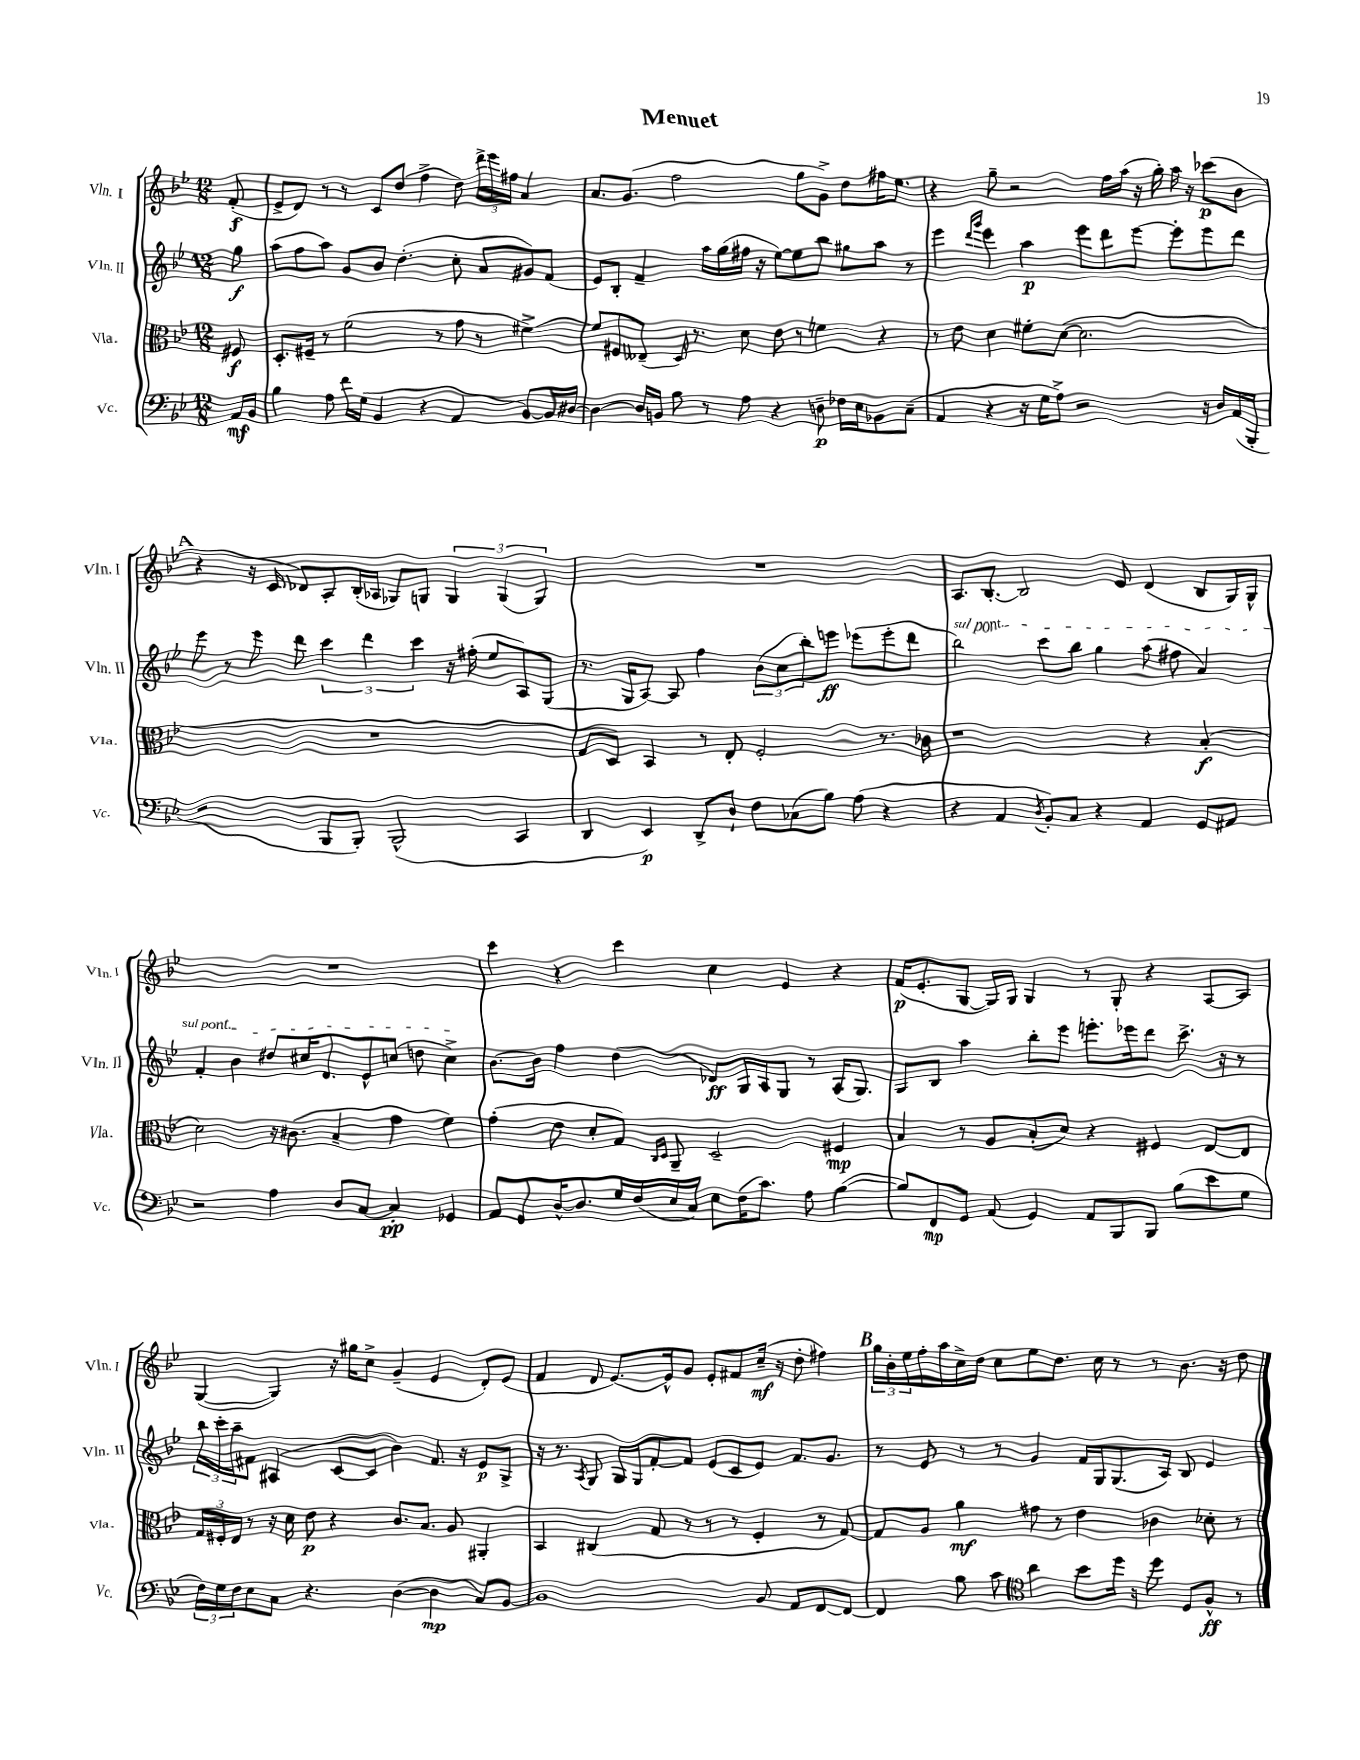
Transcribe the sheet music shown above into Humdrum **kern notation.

**kern	**kern	**kern	**kern
*staff4	*staff3	*staff2	*staff1
*clefF4	*clefC3	*clefG2	*clefG2
*k[b-e-]	*k[b-e-]	*k[b-e-]	*k[b-e-]
*M12/8	*M12/8	*M12/8	*M12/8
16AA	8F#	8gg	(8f'
16BB-	.	.	.
=	=	=	=
4B-	8.D'	(8aa	8e-^
.	.	8ff	8d)
.	16F#~	.	.
8A	8r	8aa)	8r
16f	(2f	8g	8r
(16G	.	.	.
4BB-	.	8b-	8c
.	.	(4.dd'	(8dd
4r	.	.	4ff^
.	8r	.	.
4AA	8g	8cc'	8dd)
.	8r	8a	24ddd^
.	.	.	24eee-
.	.	.	24ff#
[8BB-)	[4f#^)	8g#)	4a
16BB-]	.	(8f	.
[16D#	.	.	.
=	=	=	=
4D#_	8f#]	8e-)	8.a
.	8F#	8B-'	.
.	.	.	(8.g
16D#]	(8E--~	4f~	.
16BB	.	.	.
8B-	16D)	.	2ff
.	8.r	.	.
8r	.	16aa	.
.	.	(16gg	.
8A	8d	16ff#	.
.	.	16r	.
4r	8e-	[8ee-)	.
.	8r	8ee-]	8gg
8D~	4f	8bb-	8g^)
16F-	.	8gg#	8dd
16E-	.	.	.
8BB-	4r	8aa	16ff#
.	.	.	8.ee-
(8C~	.	8r	.
=	=	=	=
4AA	8r	4eee-	4r
.	8e-	.	.
.	.	16qqddd	.
.	.	16qqggg	.
4r	4d	4eee-	8gg~
.	.	.	2r
16r	8f#'	4aa	.
16G	.	.	.
8A^)	([8d	.	.
2r	2.d]	8eee-	.
.	.	8ddd	16ff
.	.	.	(16aa
.	.	[8eee-	16r
.	.	.	16gg')
.	.	8eee-']	16aa
.	.	.	16r
16r	.	8eee-	(8ccc-
16D	.	.	.
(16AA	.	8ddd	8b-
16BBB-'	.	.	.
=	=	=	=
2r	1.r	8eee-	4r
.	.	8r	.
.	.	8eee-	16r
.	.	.	16c
.	.	8ddd	8d-)
8BBB-	.	6ccc	8A'
8BBB-')	.	.	(16B-'
.	.	6ddd	.
.	.	.	16A-
(2BBB-^^	.	.	8G-)
.	.	6ccc	.
.	.	.	8G
.	.	16r	6G
.	.	(16ff#'	.
.	.	8ee-	.
.	.	.	(6G
4CC	.	8A)	.
.	.	.	6G)
.	.	(8G	.
=	=	=	=
4DD	8G	8.r	1.r
.	8D)	.	.
.	.	16G	.
4EE-)	4BB-	[8A)	.
.	.	8A]	.
8DD^	8r	4ff	.
8D`	8E-'	.	.
8F	2F'	(12b-	.
.	.	12cc	.
(8C-	.	.	.
.	.	12bb-')	.
8B-)	.	8eee	.
(8A	.	(8eee-	.
4r	8.r	8eee-'	.
.	.	8ddd	.
.	16c-	.	.
=	=	=	=
4r	1r	2bb-)	8.A
.	.	.	[8.B-'
4AA	.	.	.
.	.	.	2B-]
8qD	.	.	.
8BB-')	.	8ccc	.
8C	.	8bb-	.
4r	.	4gg	.
.	.	.	8e-
4AA	4r	(8aa	(4d
.	.	8ff#	.
8GG	(4B-'	4a)	8B-
8AA#	.	.	16G)
.	.	.	16G^^
=	=	=	=
2r	2d)	4f'	1.r
.	.	4b-	.
4A	16r	8dd#	.
.	(8.c#	.	.
.	.	16cc#	.
.	.	8.d	.
8D	4B-~	.	.
[8C	.	8e-^^	.
4C']	4g	(8cc	.
.	.	8dd	.
4GG-	4f)	4cc^)	.
=	=	=	=
8AA	(4g'	[8.b-	4ccc
8GG	.	.	.
.	.	16b-]	.
[16D^^	8e-	4ff	4r
8.D]	.	.	.
.	8d'	.	.
16G	8G)	(4dd	4ccc
(16F	.	.	.
.	16qqC	.	.
.	16qqD	.	.
16E-	8AA~	.	.
16C)	.	.	.
8E-	2D~	8d-)	4cc
(16F	.	16G	.
8.c)	.	16A	.
.	.	8G	4e-
8A	.	8r	.
([4B-	4F#	(16A	4r
.	.	8.G)	.
=	=	=	=
8B-])	4B-	8G	(16f
.	.	.	8.e-'
8FF	.	8B-	.
8GG	8r	4aa	[8G
(8AA	8A	.	16G])
.	.	.	16G
4GG)	(8B-'	8bb-'	4G
.	8d)	8eee-	.
8AA	4r	8.eee'	8r
8BBB-	.	.	8G'
.	.	16eee-	.
8BBB-	4F#	8ddd	4r
(8B-	.	8.ccc^	.
8e-	[8E-	.	[8A
.	.	16r	.
8G	8E-]	8r	8A]
=	=	=	=
24F)	24G	24bb-	([4G
24G	24F#'	24ccc'	.
24F	24E-	24aa~	.
8E-	8r	8f#	.
8C	16r	(4A#	4G])
.	16d	.	.
4.r	8e-	.	.
.	4r	[8c	16r
.	.	.	16gg#
.	.	8c]	8cc^
([4D	8.c	4b-)	(4g~
.	8.B-	.	.
4D]	.	8.f#	4e-
.	8A	.	.
.	.	16r	.
8C)	4AA#'	8e-	8d')
[8BB-	.	8G^	(8e-
=	=	=	=
1BB-]	4BB-	16r	4f
.	.	8.r	.
.	.	8qA	.
.	(4C#	8G	8d
.	.	16G	[8.e-)
.	.	16G	.
.	8G	[8f'	.
.	.	.	16e-^^]
.	8r	8f]	8g
.	8r	(8e-	8e-'
.	8r	8c	8f#
8BB-	4F'	8e-)	(16cc~
.	.	.	16r
8AA	.	8.f	8dd'
[8FF	8r	.	4ff#)
.	.	8.g	.
8FF_	[8G)	.	.
=	=	=	=
4FF]	8G]	8r	24gg
.	.	.	24b-'
.	.	.	24ee-
.	8A	8e-	16ff'
.	.	.	16aa
8B-	4a	8r	16cc^
.	.	.	16dd
8c	.	8r	8cc
*clefC4	*	*	*
4a	8g#	4g	8ee-
.	8r	.	8.dd
8b-	4e-	16f	.
.	.	16G	16cc
16dd	.	(8.G	8r
16r	.	.	.
8dd	4c-	.	8r
.	.	16A)	.
8D	.	8B-	8.b-
8F^^	8d-'	4e-	.
.	.	.	16r
8r	8r	.	8dd
==	==	==	==
*-	*-	*-	*-
